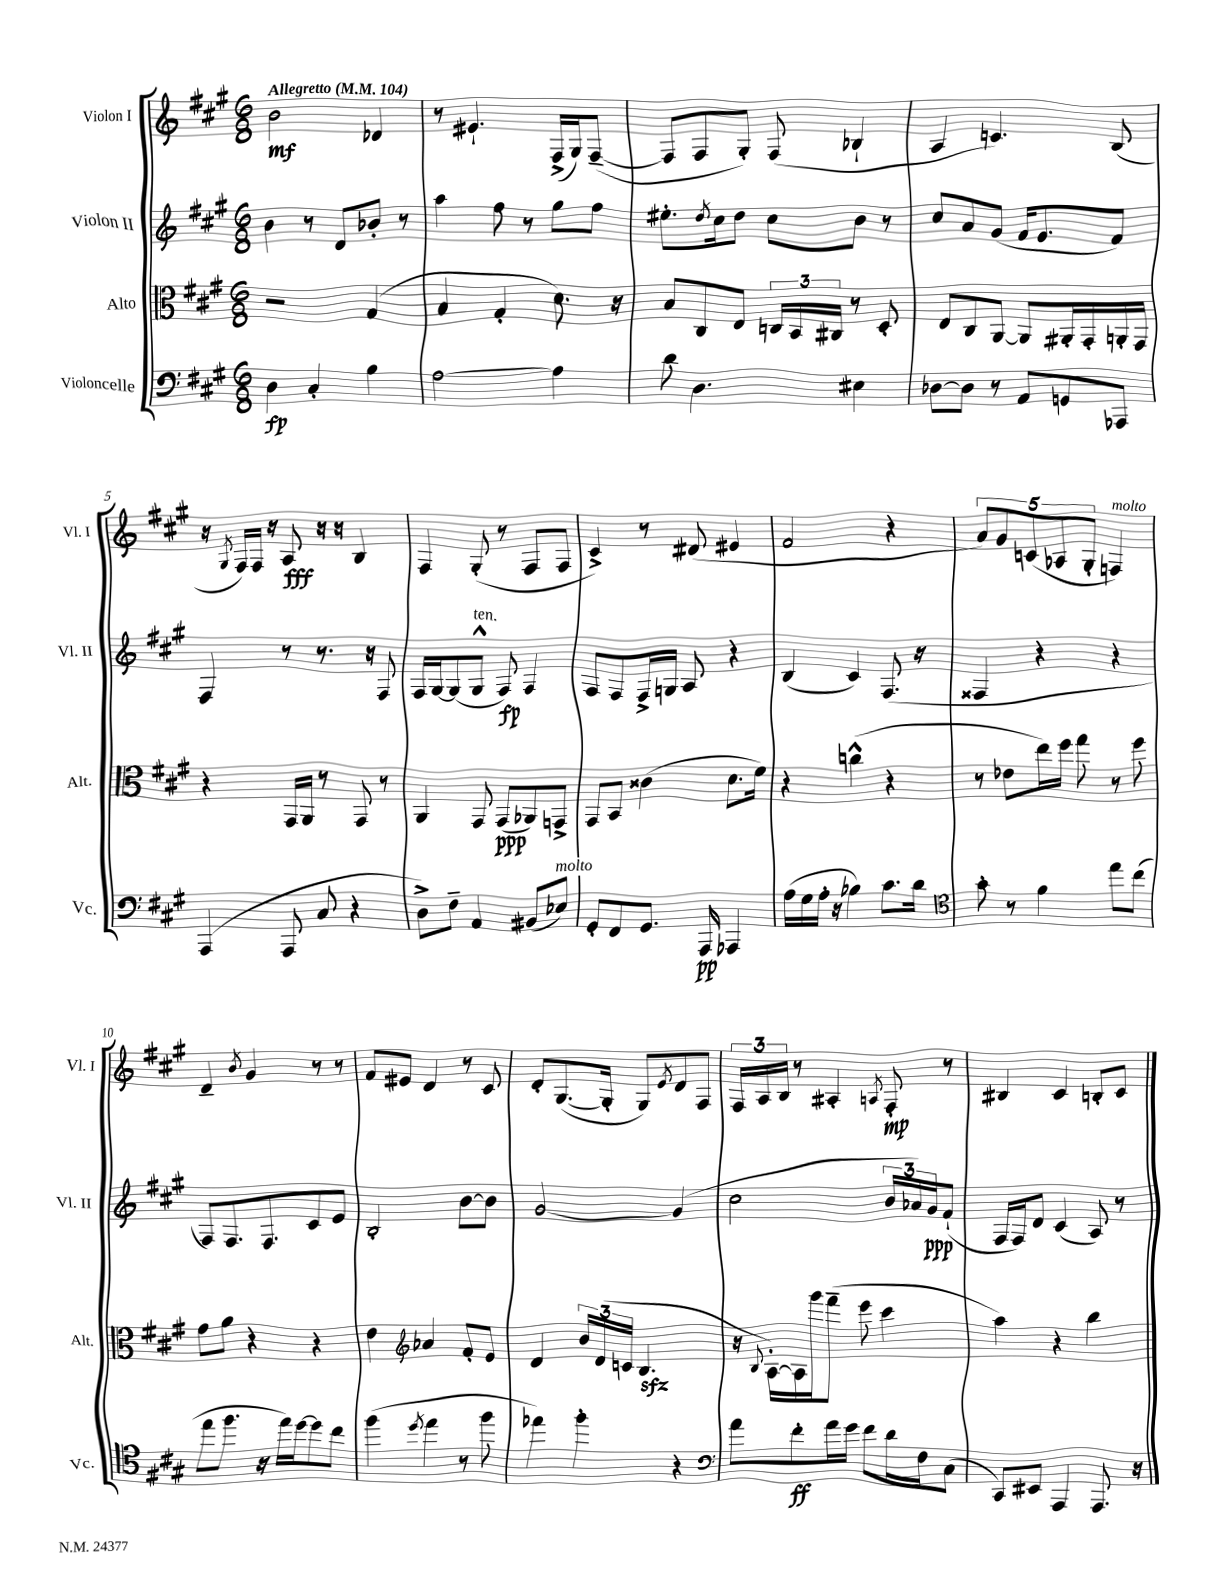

**kern	**kern	**kern	**kern
*staff4	*staff3	*staff2	*staff1
*clefF4	*clefC3	*clefG2	*clefG2
*k[f#c#g#]	*k[f#c#g#]	*k[f#c#g#]	*k[f#c#g#]
*M6/8	*M6/8	*M6/8	*M6/8
*MM104	*MM104	*MM104	*MM104
4D	2r	4b	2b
4C#'	.	8r	.
.	.	8d	.
4B	(4G#	8b-'	4d-
.	.	8r	.
=	=	=	=
[2A	4B	4aa	8r
.	.	.	4.e#`
.	4G#'	8ff#	.
.	.	8r	.
4A]	8.d)	8gg#	(16F#^
.	.	.	16G#)
.	.	8ff#	([8F#~
.	16r	.	.
=	=	=	=
8d	8B	8.ee#'	8F#]
4.D	8C#	.	8F#
.	.	8qdd	.
.	.	16cc#	.
.	8E	8dd	8G#')
.	24C	8cc#	(8F#
.	24BB	.	.
.	24C#	.	.
4E#	8r	8b	4B-`
.	8D'	8r	.
=	=	=	=
[8D-	8E	8cc#	4A
8D-]	8C#	8a	.
8r	[8AA	(8g#	4.c)
8AA	8AA]	16f#	.
.	.	8.e	.
8GG	16AA#'	.	.
.	16GG#'	.	.
8AAA-	16AA'	8f#)	(8B
.	16GG#	.	.
=	=	=	=
(4AAA	4r	4F#	16r
.	.	.	8qG#
.	.	.	16F#)
.	.	.	16F#
.	.	.	16r
8AAA	16GG#	8r	8A
.	16AA	.	.
8C#	8r	8.r	16r
.	.	.	16r
4r	8GG#	.	4B
.	.	16r	.
.	8r	8F#	.
=	=	=	=
8D^)	4AA	16F#	4F#
.	.	[16G#	.
8F#~	.	(8G#]	.
4AA	8GG#	8G#^^	(8G#'
.	(8GG#	8F#)	8r
(8BB#	8AA-)	4F#	8F#
8E-)	8GG^	.	8F#
=	=	=	=
8GG#'	8GG#	8F#	4c#^)
8FF#	8BB	8F#	.
8.GG#	(4c##	16F#^	8r
.	.	16G	.
.	.	8A	(8d#
16AAA	.	.	.
4AAA-	8.d	4r	4e#
.	16f#)	.	.
=	=	=	=
(16A	4r	(4B	2f#
16G#	.	.	.
16A'	.	.	.
16r	.	.	.
4B-)	(4cc^^	4c#)	.
8.c#	4r	(8.F#	4r
16d	.	16r	.
=	=	=	=
*clefC4	*	*	*
8g#'	8r	4F##	10a)
.	.	.	10g#
8r	8e-	.	.
.	.	.	(10c
4f#	16ee)	4r	.
.	.	.	10A-
.	16ff#	.	.
.	8gg#	.	.
.	.	.	10G#'
8ee	8r	4r	4F)
(8cc#	8ff#	.	.
=	=	=	=
8ee	8g#	8F#)	4d~
8.ff#	8a	8.F#	.
.	.	.	8qb
.	4r	.	4g#
16r	.	8.F#	.
16ee)	.	.	.
[16dd	.	.	.
8dd]	4r	8c#	8r
8cc#	.	8e	8r
=	=	=	=
(4ff#	4e	2B'	8f#
.	.	.	8e#
*	*clefG2	*	*
8qdd	.	.	.
4ee	4a-	.	4d
8r	8f#'	[8b	8r
8ff#	8e	8b]	8c#
=	=	=	=
4ee-)	4d	[2g#	8d'
.	.	.	([8.G#
4ff#'	24b	.	.
.	(24d	.	.
.	.	.	16G#']
.	24c	.	.
.	4.B	.	8G#)
.	.	.	8qe
4r	.	(4g#]	8d
.	.	.	8F#
=	=	=	=
*clefF4	*	*	*
8a	16r	2cc#	24F#
.	.	.	24A
.	8qqB	.	.
.	[16A')	.	.
.	.	.	24B
8f#'	16A]	.	8r
.	16ggg#	.	.
16a	(8fff#~	.	4A#'
16g#	.	.	.
8f#	8eee	.	.
.	.	.	8qA
16d	4ccc#	24b	8F#'
.	.	24a-)	.
16F#	.	.	.
.	.	24g#	.
(8C#	.	(8f#`	8r
=	=	=	=
8CC#)	4aa)	16F#	4B#
.	.	16F#)	.
8EE#	.	8d	.
4AAA	4r	(4c#	4c#
8.AAA	4bb	8A)	8B'
.	.	8r	8c#
16r	.	.	.
==	==	==	==
*-	*-	*-	*-
